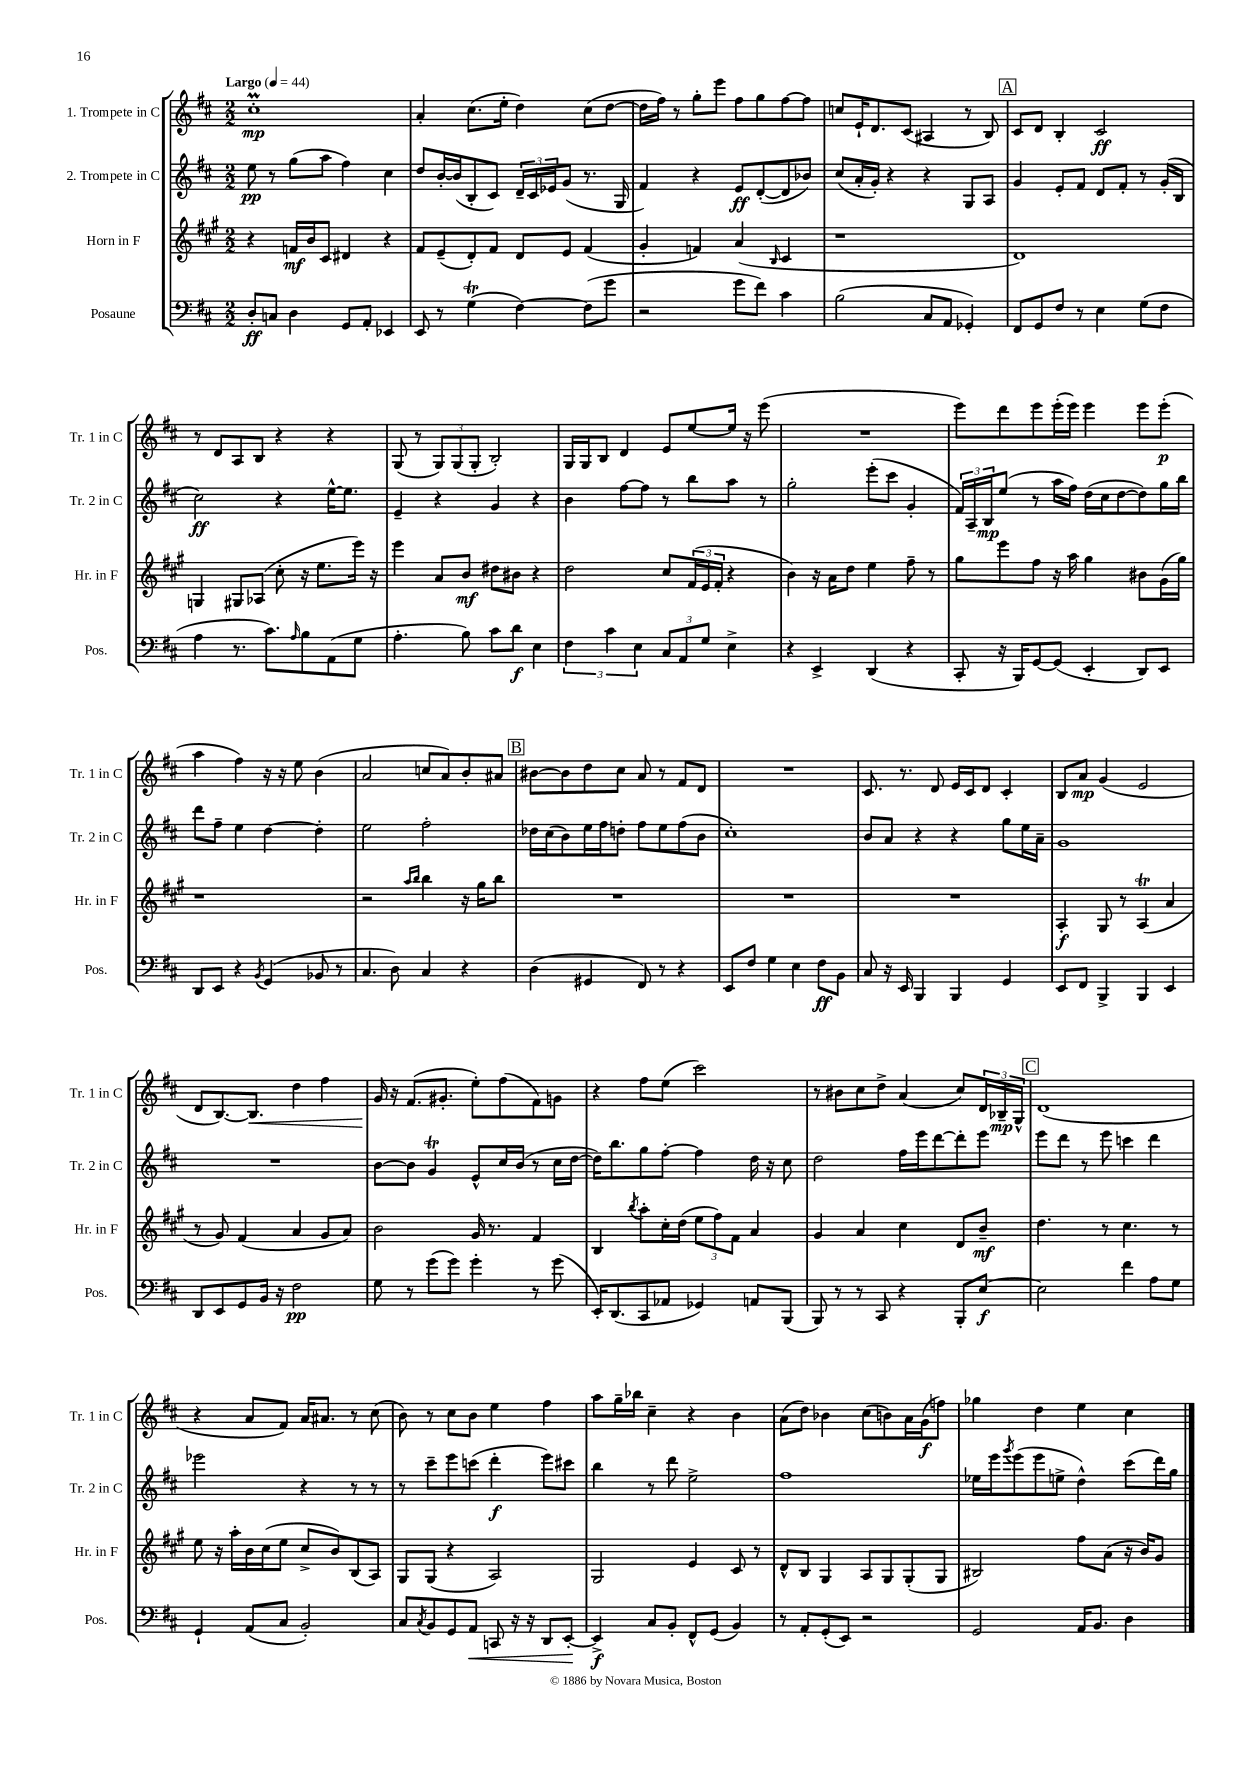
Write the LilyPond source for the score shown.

<<
\new StaffGroup <<
\new Staff = "s0" \with { instrumentName = "1. Trompete in C" shortInstrumentName = "Tr. 1 in C" } {
    \clef treble \key d \major \numericTimeSignature \time 2/2 \tempo "Largo" 4 = 44
    cis''1-.\prall\mp |
    a'4-. cis''8.( e''16-. d''4) cis''8( d''8~ |
    d''16 fis''16) r8 g''8-. e'''8 fis''8 g''8 fis''8~ fis''8 |
    c''8 e'16-! d'8. cis'8( ais4 r8 b8) |
    \mark \markup { \box "A" } cis'8 d'8 b4-. cis'2\ff |
    r8 d'8 a8 b8 r4 r4 |
    g8( r8 \tuplet 3/2 { g8) g8( g8-. } b2-.) |
    g16 g16 b8 d'4 e'8 e''8~ e''16 r16 e'''8( |
    R1 |
    e'''8) d'''8 e'''8 e'''16-.( e'''16) e'''4 e'''8 e'''8-.\p( |
    a''4 fis''4) r16 r16 e''8 b'4( |
    a'2 c''8 a'8) b'8-. ais'8 |
    \mark \markup { \box "B" } bis'8~ bis'8 d''8 cis''8 a'8 r8 fis'8 d'8 |
    R1 |
    cis'8. r8. d'8 e'16 cis'16 d'8 cis'4-. |
    b8 a'8\mp g'4( e'2 |
    d'8 b8.~) b8.\< d''4 fis''4 |
    g'16\! r16 fis'8.( gis'8.-. e''8-.) fis''8( fis'8) g'8 |
    r4 fis''8 e''8( cis'''2) |
    r8 bis'8 cis''8 d''8-> a'4( cis''8) \tuplet 3/2 { d'16 bes16--\mp g16-^ } |
    \mark \markup { \box "C" } d'1( |
    r4 a'8 fis'8) a'16 ais'8. r8 cis''8( |
    b'8) r8 cis''8 b'8 e''4 fis''4 |
    a''8 g''16-- bes''16 cis''4-- r4 b'4 |
    a'8( d''8) bes'4 cis''8( b'8) a'16 g'16\f( f''8) |
    ges''4 d''4 e''4 cis''4 \bar "|." |
}
\new Staff = "s1" \with { instrumentName = "2. Trompete in C" shortInstrumentName = "Tr. 2 in C" } {
    \clef treble \key d \major \numericTimeSignature \time 2/2
    e''8\pp r8 g''8( a''8 fis''4) cis''4 |
    d''8 b'16~-. b'16( b8-. cis'8) \tuplet 3/2 { d'16-- cis'16 ees'16 } g'8( r8. g16 |
    fis'4) r4 e'8\ff d'8~-.( d'8 bes'8) |
    cis''8( a'16-. g'16-.) r4 r4 g8 a8 |
    \mark \markup { \box "A" } g'4 e'8-. fis'8 d'8 fis'8-. r8 g'16-.( b16 |
    cis''2\ff) r4 e''16~-^ e''8. |
    e'4-- r4 g'4 r4 |
    b'4 fis''8~ fis''8 r8 b''8 a''8 r8 |
    g''2-. e'''8-.( cis'''8 g'4-. |
    \tuplet 3/2 { fis'16) a16-- b16\mp } e''8( r8 a''16 fis''16) d''16( cis''16 d''8~ d''8) g''16 b''16 |
    d'''8 fis''8-- e''4 d''4~ d''4-. |
    e''2 fis''2-. |
    \mark \markup { \box "B" } des''16 cis''16( b'8) e''16 fis''16 d''8-. fis''8 e''8 fis''8( b'8 |
    cis''1-.) |
    b'8 a'8 r4 r4 g''8 e''16 a'16-- |
    g'1 |
    R1 |
    b'8~ b'8 g'4\trill e'8-^ cis''16 b'16( r8 cis''16 d''16~ |
    d''16) b''8. g''8 fis''8~-. fis''4 d''16 r16 cis''8 |
    d''2 fis''16 e'''16 d'''8~ d'''8-. e'''8 |
    \mark \markup { \box "C" } e'''8 d'''8 r8 e'''8 c'''4 d'''4 |
    ees'''2 r4 r8 r8 |
    r8 cis'''8-- e'''8 c'''8( d'''4-.\f e'''8) cis'''8 |
    b''4 r8 d'''8 e''2-> |
    fis''1 |
    ees''16 e'''16 \acciaccatura { g'''8 } e'''8( e'''8 e''8-> d''4-^) cis'''8( d'''16) g''16 \bar "|." |
}
\new Staff = "s2" \with { instrumentName = "Horn in F" shortInstrumentName = "Hr. in F" } {
    \clef treble \key a \major \numericTimeSignature \time 2/2
    r4 f'16\mf b'16 cis'8 dis'4 r4 |
    fis'8 e'8--( d'8-.) fis'8 d'8 e'8 fis'4( |
    gis'4-. f'4) a'4( \grace { b16 } cis'4 |
    r1 |
    \mark \markup { \box "A" } d'1) |
    g4 gis8 aes8( cis''8-. r16 e''8. e'''16) r16 |
    e'''4 a'8 b'8\mf dis''8 bis'8 r4 |
    d''2 cis''8 \tuplet 3/2 { fis'16( e'16 fis'16-. } r4 |
    b'4) r16 a'16 d''8 e''4 fis''8-- r8 |
    gis''8 e'''8 fis''8 r16 a''16 gis''4 bis'8 gis'16( gis''16) |
    r1 |
    r2 \grace { a''16 b''16 } b''4 r16 gis''16 b''8 |
    \mark \markup { \box "B" } R1 |
    R1 |
    R1 |
    a4-.\f gis8 r8 a4\trill( a'4 |
    r8 gis'8) fis'4( a'4 gis'8 a'8) |
    b'2 gis'16 r8. fis'4 |
    b4 \acciaccatura { b''8 } a''8-. cis''16-. d''16( \tuplet 3/2 { e''8 fis''8) fis'8 } a'4 |
    gis'4 a'4 cis''4 d'8 b'8--\mf |
    \mark \markup { \box "C" } d''4. r8 cis''4. r8 |
    e''8 r16 a''16-. b'16 cis''16( e''8 cis''8-> b'8) b8( a8) |
    gis8 gis8( r4 a2) |
    gis2 e'4 cis'8 r8 |
    d'8-^ b8 gis4 a8 gis8 gis8-.( gis8 |
    bis2) fis''8 a'8( r16 b'16) gis'8 \bar "|." |
}
\new Staff = "s3" \with { instrumentName = "Posaune" shortInstrumentName = "Pos." } {
    \clef bass \key d \major \numericTimeSignature \time 2/2
    d8-.\ff c8 d4 g,8 a,8-. ees,4 |
    e,8 r8 g4\trill( fis4~) fis8( g'8 |
    r2 g'8 fis'8) cis'4 |
    b2( cis8 a,8 ges,4-.) |
    \mark \markup { \box "A" } fis,8 g,8 fis8 r8 e4 g8( fis8 |
    a4 r8. cis'8.) \grace { a16 } b8 a,8( g8 |
    a4.-. b8) cis'8 d'8\f e4 |
    \tuplet 3/2 { fis4 cis'4 e4 } \tuplet 3/2 { cis8 a,8 g8 } e4-> |
    r4 e,4-> d,4( r4 |
    cis,8-. r16 b,,16) g,8~ g,8( e,4-. d,8) e,8 |
    d,8 e,8 r4 \acciaccatura { b,8 } g,4( bes,8 r8 |
    cis4. d8) cis4 r4 |
    \mark \markup { \box "B" } d4( gis,4 fis,8) r8 r4 |
    e,8 fis8 g4 e4 fis8\ff b,8 |
    cis8 r16 e,16 b,,4 b,,4 g,4 |
    e,8 fis,8 b,,4-> b,,4 e,4 |
    d,8 e,8 g,8 b,16 r16 fis2\pp |
    g8 r8 g'8( g'8) g'4-. r8 g'8( |
    e,16-.) d,8.( cis,8 aes,8 ges,4) a,8 b,,8( |
    b,,8) r8 r8 cis,8 r4 b,,8-. e8~\f |
    \mark \markup { \box "C" } e2 fis'4 a8 g8 |
    g,4-! a,8( cis8 b,2-.) |
    cis8 \acciaccatura { cis8 } b,8 g,8 a,8\< c,8 r16 r16 d,8 e,8~-.\! |
    e,4->\f cis8 b,8-. fis,8-^ g,8( b,4) |
    r8 a,8-. g,8-.( e,8) r2 |
    g,2 a,16 b,8. d4 \bar "|." |
}
>>
>>
\layout { \context { \Score \remove "Bar_number_engraver" } }
